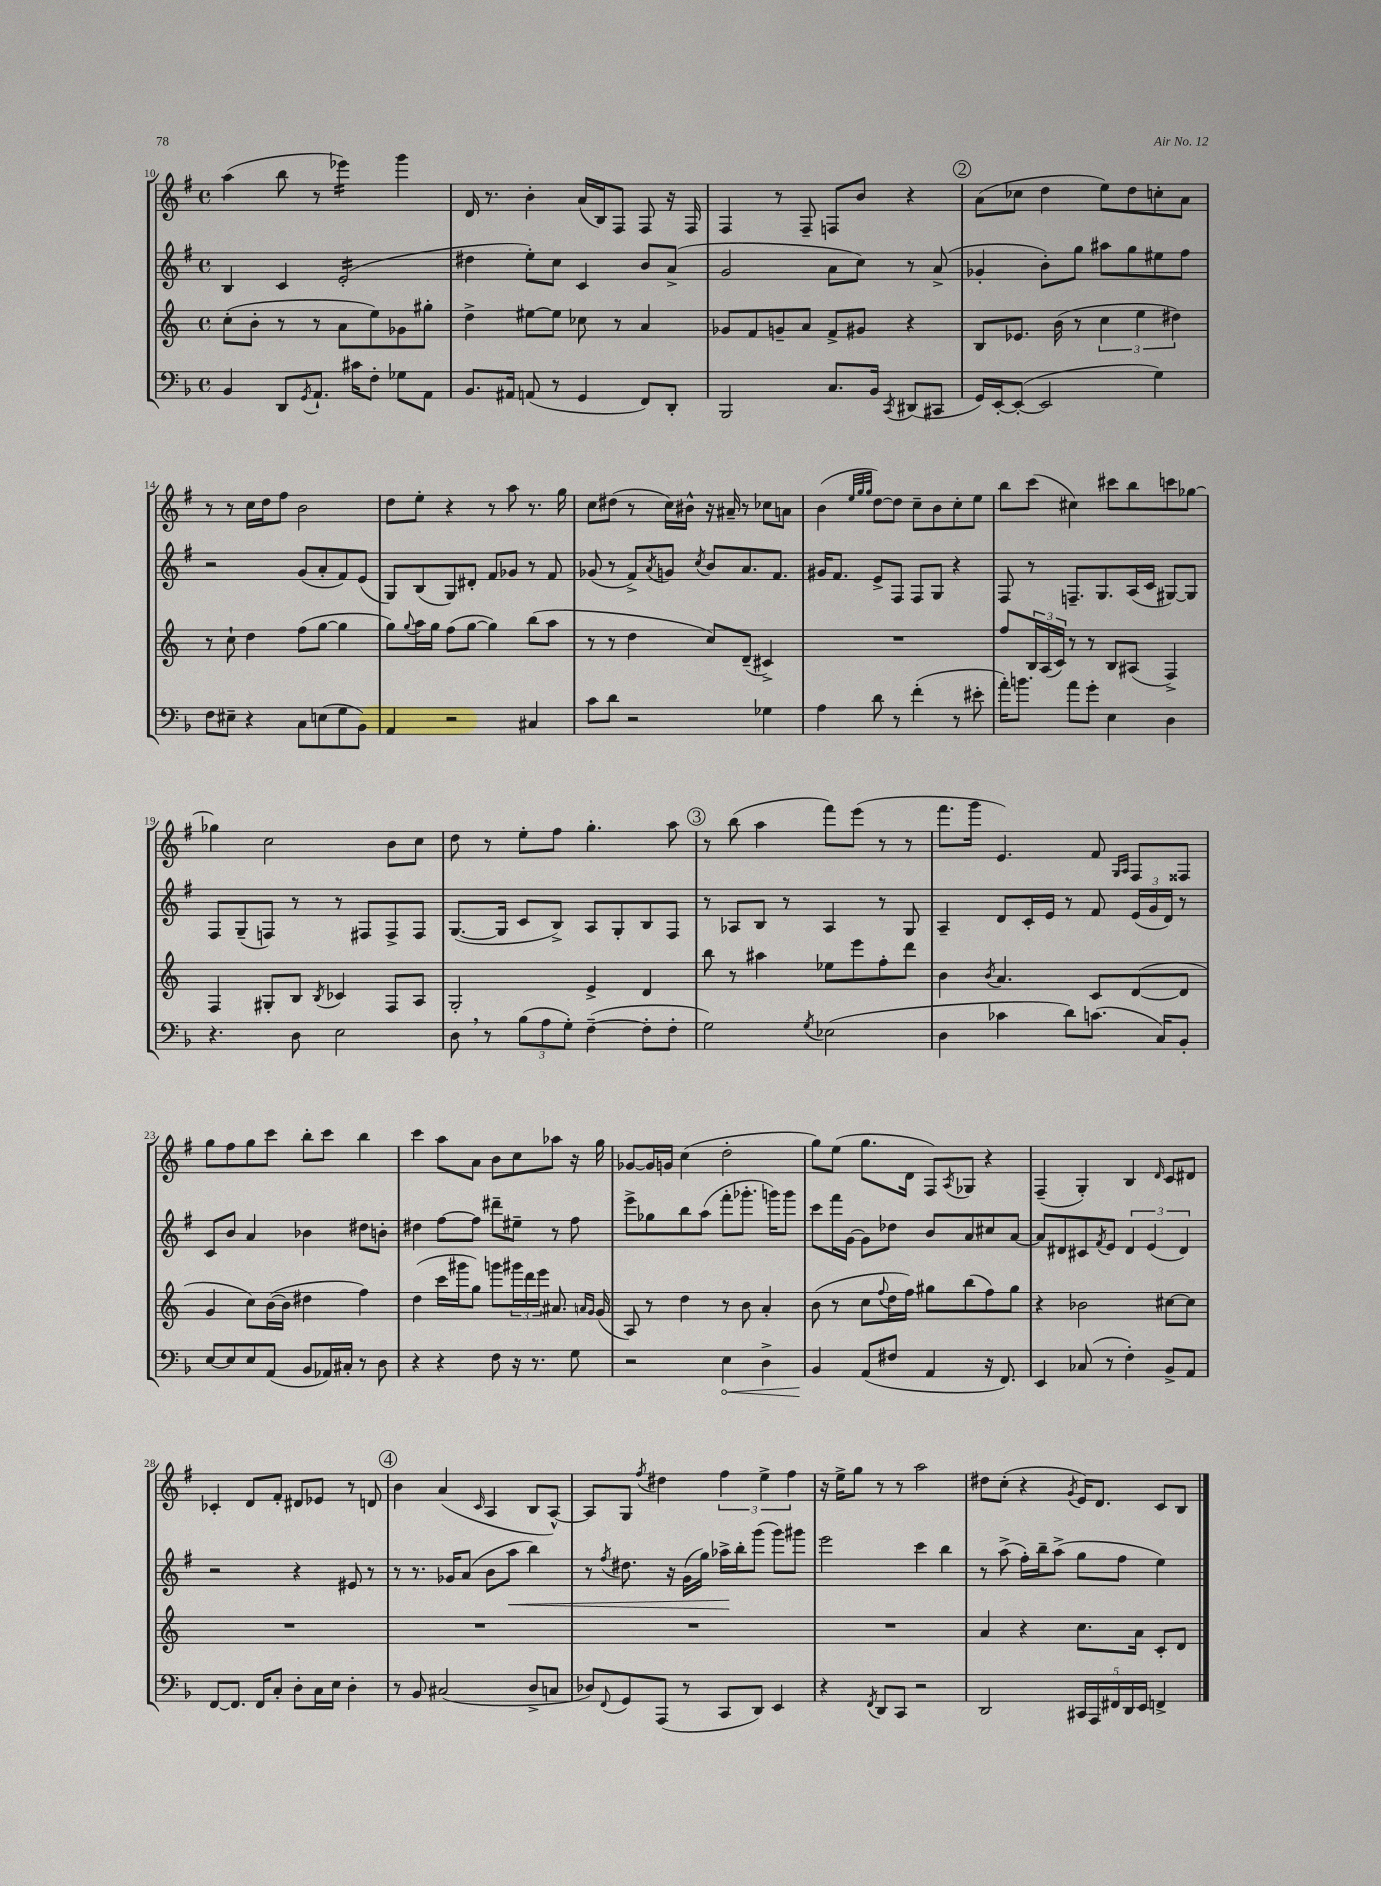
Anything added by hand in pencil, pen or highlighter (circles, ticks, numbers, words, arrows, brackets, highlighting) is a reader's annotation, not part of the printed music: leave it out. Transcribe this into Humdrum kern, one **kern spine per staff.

**kern	**kern	**kern	**kern
*staff4	*staff3	*staff2	*staff1
*clefF4	*clefG2	*clefG2	*clefG2
*k[b-]	*k[]	*k[f#]	*k[f#]
*M4/4	*M4/4	*M4/4	*M4/4
*met(c)	*met(c)	*met(c)	*met(c)
4BB-/	(8cc'\L	4B/	(4aa\
.	8b'\J	.	.
8DD/L	8r	4c/	8bb\
8qGG/	.	.	.
8.AA`/J	8r	.	8r
.	8a\L	(2e'/	4eee-\)
16c#\LK	.	.	.
8F'\J	8ee\)	.	.
8G-\L	8g-\	.	4ggg\
8AA\J	8gg#'\J	.	.
=	=	=	=
8.BB-/L	4dd^\	4dd#\	16d/
.	.	.	8.r
16AA#/Jk	.	.	.
(8AA/	[8ee#\L	8ee'\L)	4b'\
8r	8ee#\]J	8cc\J	.
4GG/	8cc-\	4c/	(16a/LL
.	.	.	16B/J)
.	8r	.	8F#/J
8FF/L)	4a/	8b/L	8F#/
8DD'/J	.	(8a^/J	16r
.	.	.	16F#/
=	=	=	=
2BBB-/	8g-/L	2g/	4F#/
.	8f/	.	.
.	8g~/	.	8r
.	8a/J	.	8F#~/
8.C/L	8f^/L	8a\L	8F/L
.	8g#/J	8cc\J)	8b/J
16BB-/Jk	.	.	.
8qCC/	.	.	.
(8DD#/L	4r	8r	4r
8CC#/J	.	(8a^/	.
=	=	=	=
16GG/LL)	8B/L	4g-'/	(8a\L
[16EE'/J	.	.	.
(8EE'/_J	8.e-/J	.	8cc-\J
2EE/]	.	8b'\L)	4dd\
.	(16b\	.	.
.	8r	8gg\J	.
.	6cc\	8aa#\L	8ee\L)
.	.	8gg\	8dd\
.	6ee\	.	.
4G\)	.	8ee#\	8cc'\
.	6dd#\)	.	.
.	.	8ff#\J	8a\J
=	=	=	=
8F\L	8r	2r	8r
8E#~\J	8cc`\	.	8r
4r	4dd\	.	16cc\LL
.	.	.	16dd\J
.	.	.	8ff#\J
8C\L	(8ff\L	(8g/L	2b\
(8E\	[8gg\J	8a'/	.
8G\	4gg\]	8f#/)	.
8BB-\J)	.	(8e/J	.
=	=	=	=
4AA/	8gg\L)	8G/L)	8dd\L
.	8qqgg/	.	.
.	16aa\L	(8B/	8ee'\J
.	16gg\JJ	.	.
2r	(8ff\L	8G/)	4r
.	[8gg\J	8d#'/J	.
.	4gg\])	8f#/L	8r
.	.	8g-/J	8aa\
4C#/	(8bb\L	8r	8.r
.	8aa\J	8f#/	.
.	.	.	16gg\
=	=	=	=
8c\L	8r	(8g-/	8cc\L
8d\J	8r	8r	(8dd#\J
2r	4dd\	8f#^/L)	8r
.	.	8qa/	.
.	.	8g/J	16cc\LL)
.	.	.	16b#^^\JJ
.	.	8qcc/	.
.	8cc/L)	8b/L	16r
.	.	.	16a#~/
.	(8d~/J	8.a/	8r
4G-\	4c#^/)	.	8cc-\L
.	.	8.f#/J	.
.	.	.	8a\J
=	=	=	=
4A\	1r	16g#/LK	(4b\
.	.	8.f#/J	.
.	.	.	32qqee/LLL
.	.	.	32qqgg/
.	.	.	32qqgg/JJJ
8d\	.	8e^/L	[8dd\L)
8r	.	8F#/J	8dd\]J
(4f'\	.	8F#/L	8cc~\L
.	.	8G/J	8b\
8r	.	4r	8cc'\
8e#'\	.	.	8ee\J
=	=	=	=
16a'\LK)	8ff/L	8F#/	8bb\L
8.b\J	.	.	.
.	24B/L	8r	(8ccc\J
.	(24A/	.	.
.	24c/JJ)	.	.
8a\L	8r	8.F~/L	4cc#\)
8g'\J	8r	.	.
.	.	8.G/	.
4E\	8B/L	.	8ccc#\L
.	(8A#/J	(16A/L	8bb\
.	.	16c/JJ	.
4D\	4F^/)	[8G#/L)	8ccc\
.	.	8G#/]J	[8gg-\J
=	=	=	=
4.r	4F/	8F#/L	4gg-\]
.	.	(8G~/	.
.	8G#'/L	8F/J)	2cc\
8D\	8B/J	8r	.
.	8qB/	.	.
2E\	4c-/	8r	.
.	.	8F#/L	.
.	8F/L	8F#^/	8b\L
.	8A/J	8F#/J	8cc\J
=	=	=	=
8D\	2G'/	([8.G/L	8dd\
8r	.	.	8r
.	.	16G/]Jk	.
(12B-\L	.	8c/L	8ee'\L
12A\	.	.	.
.	.	8B^/J)	8ff#\J
12G'\J)	.	.	.
([4F~\	4e^/	8A/L	4.gg'\
.	.	8G'/	.
8F'\]L	4d/	8B/	.
8F'\J	.	8F#/J	8aa\
=	=	=	=
2G\)	8bb\	8r	8r
.	8r	8A-/L	(8bb\
.	4aa#\	8B/J	4aa\
.	.	8r	.
8qG/	.	.	.
(2E-\	8ee-\L	4A-/	8fff#\L)
.	8eee\	.	(8eee\J
.	8ff'\	8r	8r
.	8ddd\J	8G/	8r
=	=	=	=
4D\	4b\	4A~/	8.fff#\L
.	.	.	16ggg\Jk
.	8qb/	.	.
4c-\	4.a/	8d/L	4.e/)
.	.	16c'/L	.
.	.	16e/JJ	.
8d\L)	.	8r	.
(8.c\J	8c/L	8f#/	8f#/
.	.	.	16qqG/LL
.	.	.	16qqA/JJ
.	([8d/	(24e/LL	8F#/L
.	.	24g/	.
16C/LK)	.	.	.
.	.	24d/JJ)	.
8BB-'/J	8d/]J	8r	8F##/J
=	=	=	=
[8E/L	4g/	8c/L	8gg\L
8E/]	.	8b/J	8ff#\
8E/	8cc\L)	4a/	8gg\
(8AA/J	([16b\L	.	8ccc\J
.	16b\]JJ	.	.
8BB-/L	4dd#\	4b-\	8bb'\L
16AA-/L)	.	.	8ccc\J
16C#'/JJ	.	.	.
8r	4ff\)	8dd#\L	4bb\
8D\	.	8b'\J	.
=	=	=	=
4r	(4dd\	4dd#\	4ccc\
4r	16ccc\LL	[8ff#\L	8aa\L
.	16ggg#\J	.	.
.	8gg\J)	8ff#\]J	8a\J
8F\	8ggg\L	8ddd#~\L	8b\L
16r	24ggg#\L	8ee#~\J	8cc\
.	24ddd\	.	.
8.r	.	.	.
.	24eee\JJ	.	.
.	8.a#/	8r	8aa-\J
8G\	.	8ff#\	16r
.	16qqa/LL	.	.
.	16qqg/JJ	.	.
.	(16g/	.	16gg\
=	=	=	=
2r	8A/)	8eee^\L	[8g-/L
.	8r	8gg-\	16g-/]L
.	.	.	16g/JJ
.	4dd\	8bb\	(4cc\
.	.	(8aa\J	.
4E\	8r	8fff#'\L	2dd'\
.	8b\	8.ggg-'\J	.
4D^\	4a'/	.	.
.	.	16ggg\LK)	.
.	.	8ggg\J	.
=	=	=	=
4BB-/	(8b\	8ccc\L	8gg\L)
.	8r	16fff#\L	(8ee\J
.	.	[16g\JJ	.
(8AA/L	8cc\L	8g\]L	8.gg\L
.	8qqff/	.	.
8F#/J	16dd\L	8dd-\J	.
.	16ff\JJ)	.	16d\Jk
4AA/	8gg#\L	8b/L	8F#/L)
.	.	.	8qA/
.	(8bb\	8a/	8G-/J
16r	8ff\)	8cc#/	4r
8.FF/)	.	.	.
.	8gg#\J	[8a/J	.
=	=	=	=
4EE/	4r	8a/]L	(4F#~/
.	.	8d#/	.
(8C-/	2b-\	8c#/	4G'/)
.	.	8qf#/	.
8r	.	8e/J	.
4F'\)	.	6d#/	4B/
.	.	(6e/	.
.	.	.	16qqd/
8BB-^/L	[8cc#\L	.	8c/L
.	.	6d#/)	.
8AA/J	8cc#\]J	.	8d#/J
=	=	=	=
[8FF/L	1r	2r	4c-'/
8.FF/]J	.	.	.
.	.	.	8d/L
16FF/LK	.	.	.
8C'/J	.	.	8f#'/J
8D'\L	.	4r	8d#/L
16C\L	.	.	8e-/J
16E\JJ	.	.	.
4D'\	.	8e#/	8r
.	.	8r	8d/
=	=	=	=
8r	1r	8r	4b\
8BB-/	.	8.r	.
(2C#/	.	.	(4a/
.	.	16g-/LK	.
.	.	(8a/J	.
.	.	.	16qqc/
.	.	8b\L	4A/
.	.	8aa\J	.
8D^/L	.	4bb\)	8B/L
8C/J	.	.	[8A^^/J)
=	=	=	=
8D-/L)	1r	8r	8A/]L
8qqFF/	.	8qff#/	.
8GG/	.	8.dd#\	8G/J
.	.	.	8qff#/
(8AAA/J	.	.	4dd#\
.	.	16r	.
8r	.	(16g\LL	.
.	.	16gg\JJ)	.
8CC/L	.	16aa-^\LL	6ff#\
.	.	16bb'\J	.
8DD/J)	.	(8ggg\J	.
.	.	.	6ee^\
4EE/	.	8ggg\L)	.
.	.	.	6ff#\
.	.	8ggg#\J	.
=	=	=	=
4r	1r	2eee\	16r
.	.	.	16ee^\LK
.	.	.	8gg\J
8qFF/	.	.	.
8DD/L	.	.	8r
8CC/J	.	.	8r
2r	.	4ccc\	2aa\
.	.	4bb\	.
=	=	=	=
2DD/	4a/	8r	8dd#\L
.	.	(8aa^\	(8cc'\J
.	4r	16ff#'\LL)	4r
.	.	16bb~\J	.
.	.	(8aa^\J	.
.	.	.	8qg/
20CC#/LL	8.cc\L	8gg\L	16e/LK)
20AAA/	.	.	.
.	.	.	8.d/J
20FF#/	.	.	.
.	.	8ff#\J	.
20DD/	.	.	.
.	16a\Jk	.	.
20EE/JJ	.	.	.
4FF^/	8c'/L	4ee\)	8c/L
.	8d/J	.	8B/J
==	==	==	==
*-	*-	*-	*-
